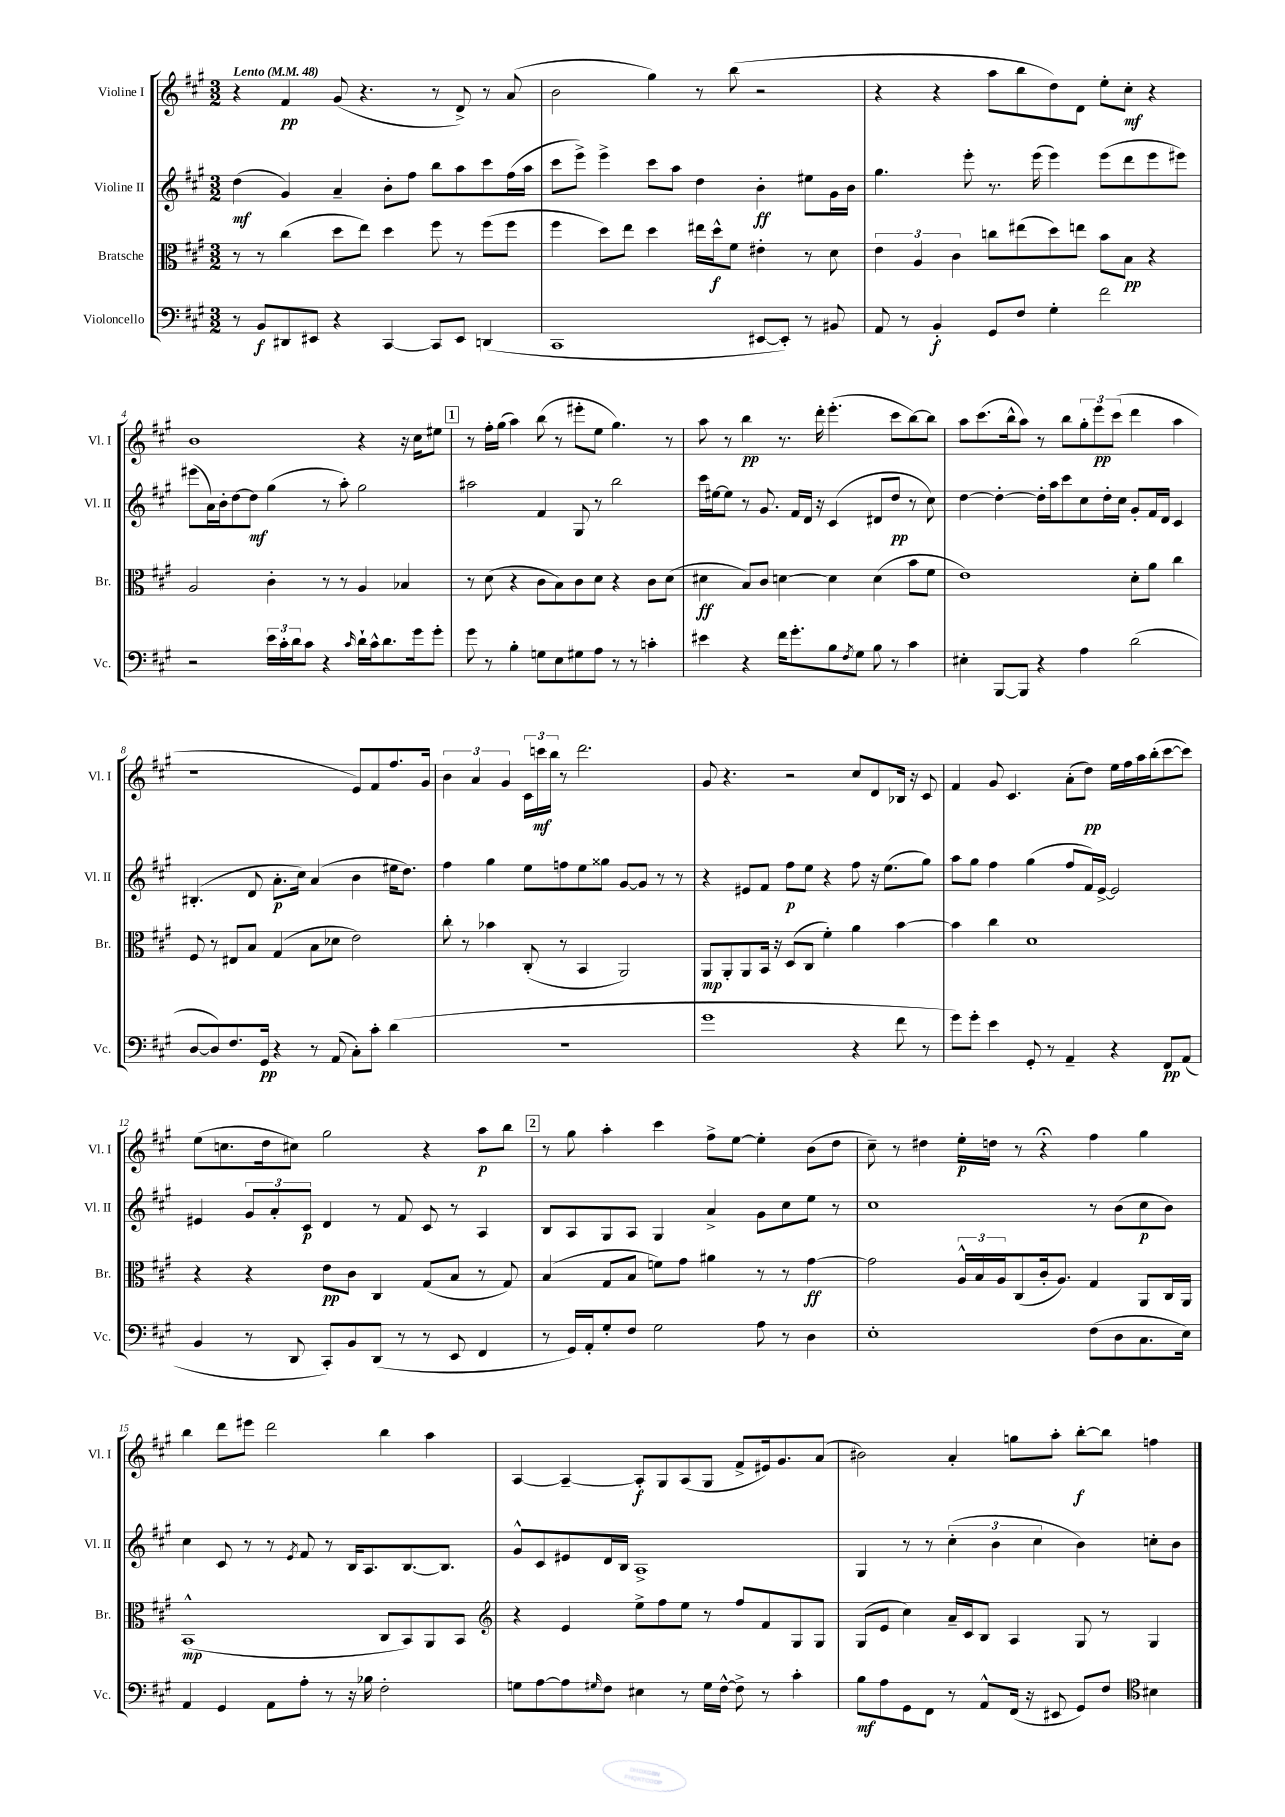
<<
\new StaffGroup <<
\new Staff = "s0" \with { instrumentName = "Violine I" shortInstrumentName = "Vl. I" } {
    \clef treble \key a \major \numericTimeSignature \time 3/2 \tempo "Lento" 4 = 48
    r4 fis'4\pp gis'8( r4. r8 d'8->) r8 a'8( |
    b'2 gis''4) r8 b''8( r2 |
    r4 r4 a''8 b''8 d''8) d'8 e''8-. cis''8-.\mf r4 |
    b'1 r4 r16 cis''16 eis''8 |
    \mark \markup { \box "1" } r8 fis''16-. gis''16( a''4) b''8( r8 eis'''8-. e''8 gis''4.) r8 |
    a''8 r8 b''4\pp r8. d'''16-. e'''4.-.( cis'''8 b''8~) b''8 |
    a''8 cis'''8.( b''16-^ a''8) r8 b''8 \tuplet 3/2 { gis''8-. e'''8\pp cis'''8( } d'''4 a''4 |
    r1 e'8) fis'8 fis''8. gis'16 |
    \tuplet 3/2 { b'4 a'4 gis'4 } \tuplet 3/2 { cis'16 c'''16\mf b''16 } r8 d'''2. |
    gis'8 r4. r2 cis''8 d'8 bes16 r16 cis'8 |
    fis'4 gis'8 cis'4. a'8-.( d''8\pp) e''16 fis''16 a''16 b''16-.( cis'''8~ cis'''8) |
    e''8( c''8. d''16 cis''8) gis''2 r4 a''8\p b''8 |
    \mark \markup { \box "2" } r8 gis''8 a''4-. cis'''4 fis''8-> e''8~ e''4-. b'8( d''8 |
    cis''8--) r8 dis''4 e''16-.\p d''16 r8 r4\fermata fis''4 gis''4 |
    b''4 d'''8 eis'''8 d'''2 b''4 a''4 |
    a4~ a4~-- a8-.\f gis8 a8( gis8 fis'8-> eis'16) gis'8. a'8( |
    bis'2) a'4-. g''8 a''8-. b''8~-.\f b''8 f''4 \bar "|." |
}
\new Staff = "s1" \with { instrumentName = "Violine II" shortInstrumentName = "Vl. II" } {
    \clef treble \key a \major \numericTimeSignature \time 3/2
    d''4\mf( gis'4) a'4-- b'8-. fis''8 b''8 a''8 cis'''8 fis''16( a''16 |
    cis'''8 e'''8->) e'''4-> cis'''8 a''8 d''4 b'4-.\ff eis''8 gis'16 b'16 |
    gis''4. e'''8-. r8. e'''16( e'''4) e'''8( d'''8 e'''8 eis'''8) |
    eis'''8( a'16) b'16-. d''8~ d''8\mf gis''4( r8 a''8-.) gis''2 |
    \mark \markup { \box "1" } ais''2 fis'4 gis8 r8 b''2 |
    cis'''16 eis''16~ eis''8 r8 gis'8. fis'16 d'16 r16 cis'4( dis'8 d''8\pp r8 cis''8) |
    d''4~ d''4~-. d''16-. a''16 cis'''8 cis''8 d''16-. cis''16 gis'8-. fis'16 d'16 cis'4 |
    bis4.-.( d'8 a'8.-.\p cis''16) a'4( b'4 eis''16 d''8.) |
    fis''4 gis''4 e''8 f''8 e''8 gisis''8 gis'8~ gis'8 r8 r8 |
    r4 eis'8 fis'8 fis''8\p e''8 r4 fis''8 r16 e''8.( gis''8) |
    a''8 gis''8 fis''4 gis''4( fis''8 fis'16) e'16~-> e'2 |
    eis'4 \tuplet 3/2 { gis'8 a'8-. cis'8\p } d'4 r8 fis'8 cis'8 r8 a4 |
    \mark \markup { \box "2" } b8 a8 gis8 a8 gis4 a'4-> gis'8 cis''8 e''8 r8 |
    cis''1 r8 b'8( cis''8\p b'8) |
    cis''4 cis'8 r8 r8 \acciaccatura { e'8 } fis'8 r8 b16 a8. b8.~ b8. |
    gis'8-^ cis'8 eis'8 d'16 b16 a1-> |
    gis4 r8 r8 \tuplet 3/2 { cis''4-.( b'4 cis''4 } b'4) c''8-. b'8 \bar "|." |
}
\new Staff = "s2" \with { instrumentName = "Bratsche" shortInstrumentName = "Br." } {
    \clef alto \key a \major \numericTimeSignature \time 3/2
    r8 r8 cis''4( d''8 e''8) d''4 fis''8 r8 fis''8( fis''8 |
    fis''4 d''8) e''8 d''4 eis''16 d''16-^\f fis'8 eis'4-. r8 d'8 |
    \tuplet 3/2 { e'4 a4 cis'4 } c''8 eis''8( d''8) e''8 b'8 b8\pp r4 |
    a2 cis'4-. r8 r8 a4 bes4 |
    \mark \markup { \box "1" } r8 d'8( r4 cis'8 b8) cis'8 d'8 r4 cis'8 d'8( |
    dis'4\ff b8) cis'8 d'4~ d'4 d'4( b'8 fis'8 |
    e'1) d'8-. a'8 cis''4 |
    fis8 r8 eis8 b8 gis4( b8 des'8 e'2) |
    cis''8-. r8 bes'4 cis8-.( r8 b,4 a,2) |
    a,8\mp a,8-. a,8 b,16 r16 d8( cis8 fis'4-.) a'4 b'4~ |
    b'4 cis''4 d'1 |
    r4 r4 e'8\pp cis'8 cis4 gis8( b8 r8 gis8) |
    \mark \markup { \box "2" } b4( gis8 b8 f'8) gis'8 ais'4 r8 r8 gis'4~\ff |
    gis'2 \tuplet 3/2 { a16-^ b16 a16 } cis8( cis'16-. a8.) gis4 a,8 cis16 a,16 |
    b,1-^\mp( cis8 b,8) a,8 b,8 |
    \clef treble r4 e'4 e''8-> fis''8 e''8 r8 fis''8 fis'8 gis8 gis8 |
    gis8( e'8 cis''4) a'16-- cis'16 b8 a4 gis8 r8 gis4 \bar "|." |
}
\new Staff = "s3" \with { instrumentName = "Violoncello" shortInstrumentName = "Vc." } {
    \clef bass \key a \major \numericTimeSignature \time 3/2
    r8 b,8\f dis,8 eis,8 r4 cis,4~ cis,8 eis,8 d,4( |
    cis,1 eis,8~ eis,8-.) r8 bis,8 |
    a,8 r8 b,4-.\f gis,8 fis8 gis4-. fis'2 |
    r2 \tuplet 3/2 { e'16 cis'16-. d'16 } cis'8 r4 \grace { cis'16 } d'16-! cis'16-^ d'8. gis'16 gis'8-. |
    \mark \markup { \box "1" } gis'8 r8 b4-. g8 e8 gis8 a8 r8 r8 c'4-. |
    eis'4 r4 fis'16 gis'8.-. b8 \acciaccatura { fis8 } gis8 b8 r8 cis'4 |
    eis4-. b,,8~ b,,8 r4 a4 d'2( |
    d8~ d8) fis8. gis,16\pp r4 r8 a,8( cis8-.) cis'8-. d'4( |
    R1. |
    gis'1 r4 fis'8 r8 |
    gis'8) gis'8-. e'4 gis,8-. r8 a,4-- r4 fis,8\pp a,8( |
    b,4 r8 d,8 cis,8-.) b,8 d,8( r8 r8 e,8 fis,4 |
    \mark \markup { \box "2" } r8 gis,16) a,16-. gis8-. fis8 gis2 a8 r8 d4 |
    e1-. fis8( d8 cis8. e16) |
    a,4 gis,4 a,8 a8-. r8 r16 bes16 fis2-. |
    g8 a8~ a8 \grace { gis16 } fis8 eis4 r8 gis16 fis16~-^ fis8-> r8 cis'4-. |
    b8\mf a8 gis,8 fis,8 r8 a,8-^ fis,16( r16 eis,8 gis,8) fis8 \clef tenor bis4 \bar "|." |
}
>>
>>
